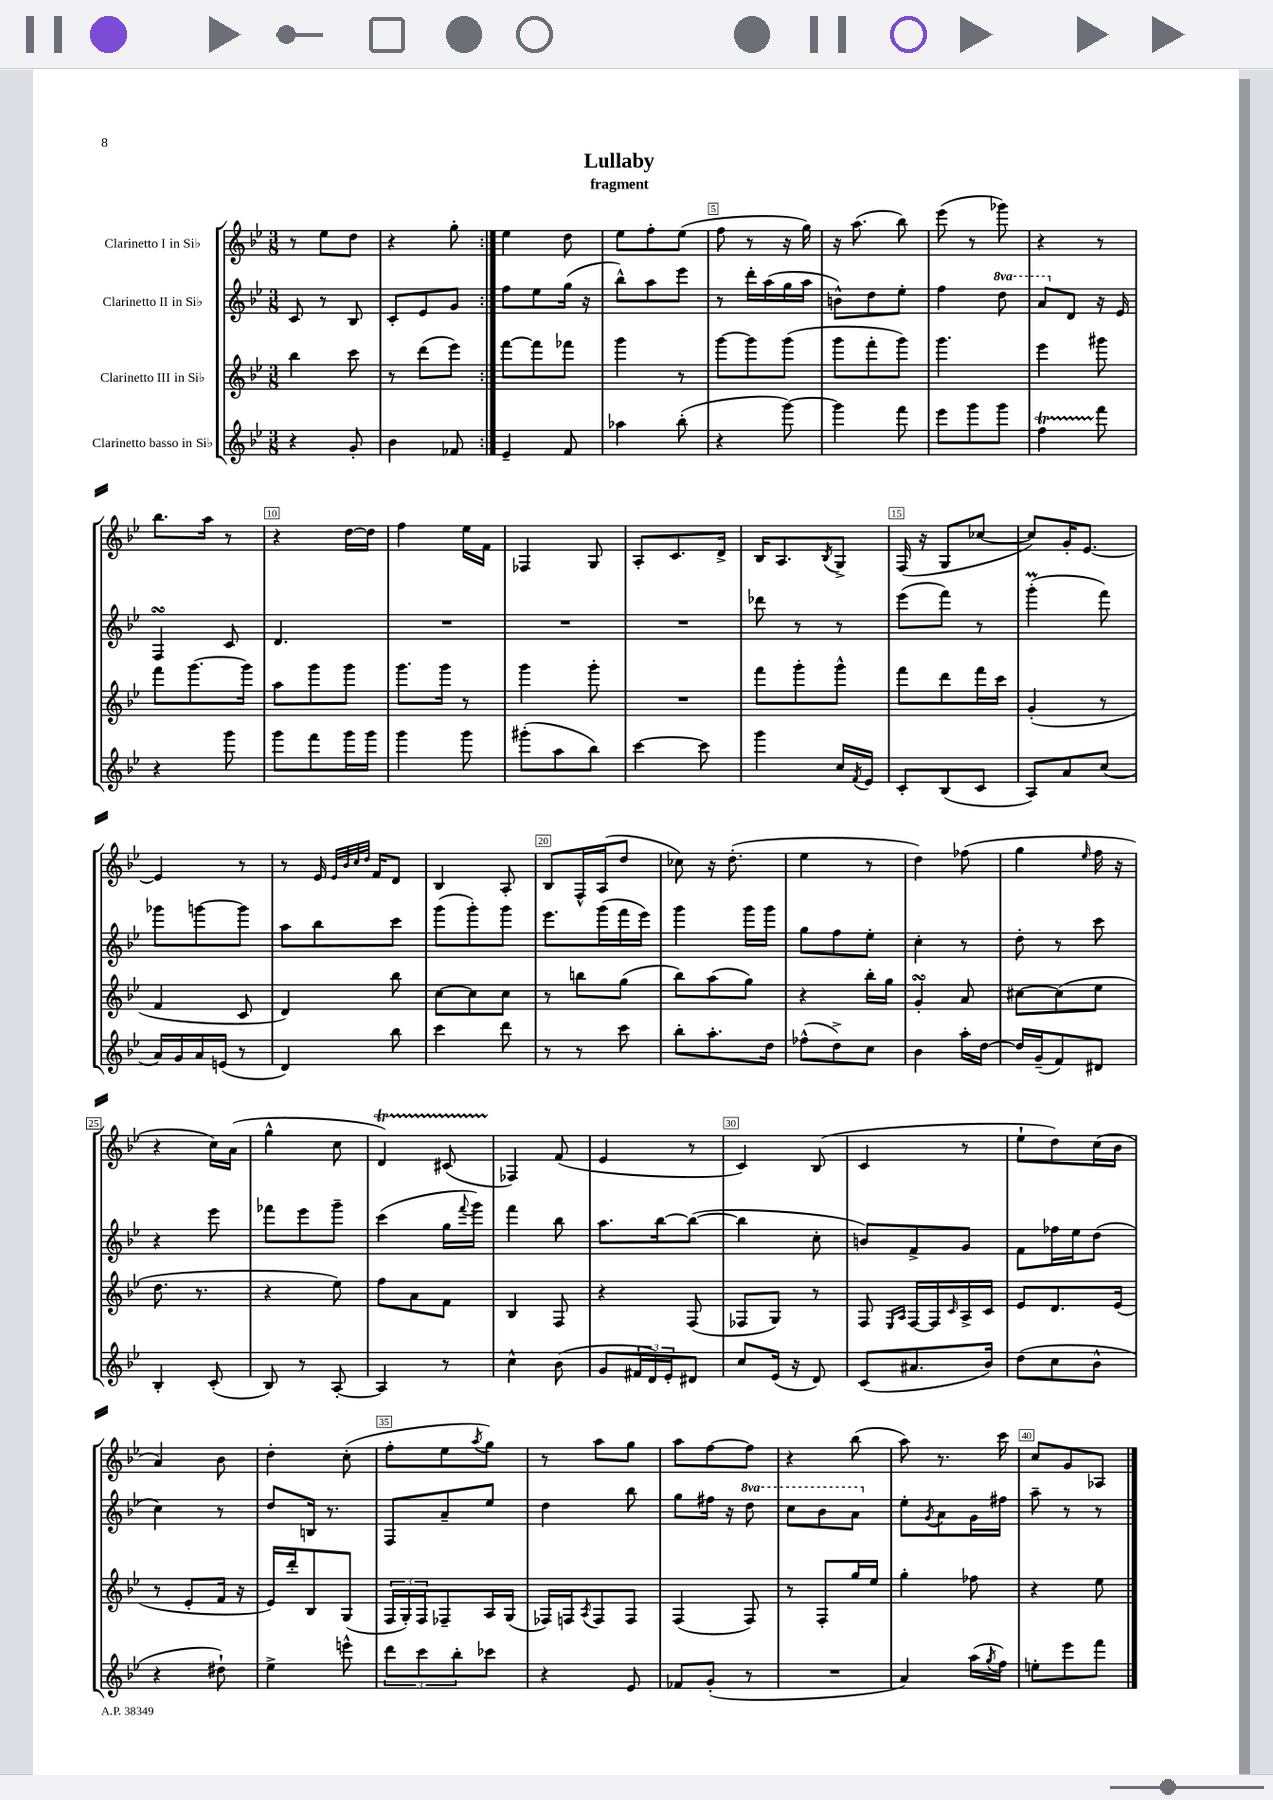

**kern	**kern	**kern	**kern
*staff4	*staff3	*staff2	*staff1
*clefG2	*clefG2	*clefG2	*clefG2
*k[b-e-]	*k[b-e-]	*k[b-e-]	*k[b-e-]
*M3/8	*M3/8	*M3/8	*M3/8
4r	4bb-\	8c/	8r
.	.	8r	8ee-\L
8g'/	8ccc\	8B-/	8dd\J
=	=	=	=
4b-\	8r	8c'/L	4r
.	(8ddd\L	8e-/	.
8f-/	8eee-\J)	8g/J	8gg'\
=:|!	=:|!	=:|!	=:|!
4e-~/	[8fff\L	8ff\L	4ee-\
.	8fff\]	8ee-\	.
8f/	8fff-\J	(16gg\Jk	8dd\
.	.	16r	.
=	=	=	=
4aa-\	4ggg\	8bb-^^\L)	8ee-\L
.	.	8aa\	8ff'\
(8bb-'\	8r	8eee-\J	(8ee-\J
=	=	=	=
4r	[8ggg\L	8r	8ff\
.	8ggg\]	16ddd'\LL	8r
.	.	(16aa\	.
[8ggg\)	(8ggg\J	16gg\	16r
.	.	16aa\JJ	16gg\)
=	=	=	=
4ggg\]	8ggg\L	8b^^\L)	16r
.	.	.	(8.aa\
.	8fff'\	8dd\	.
8fff\	8ggg\J)	8ee-'\J	8bb-\)
=	=	=	=
8eee-\L	4.ggg\	4ff\	(8eee-\
8ggg\	.	.	8r
8ggg\J	.	8ddd\	8ggg-\)
=	=	=	=
4ff\	4eee-\	8aa/L	4r
.	.	8d/J	.
8fff\	8ggg#\	16r	8r
.	.	16e-/	.
=	=	=	=
4r	8fff\L	4F/	8.bb-\L
.	[8.ggg\	.	.
.	.	.	16aa\Jk
8ggg\	.	8c/	8r
.	16ggg\]Jk	.	.
=	=	=	=
8ggg\L	8aa\L	4.d/	4r
8fff\	8ggg\	.	.
16ggg\L	8ggg\J	.	[16dd\LL
16ggg\JJ	.	.	16dd\]JJ
=	=	=	=
4ggg\	8.ggg\L	4.r	4ff\
.	16ggg\Jk	.	.
8ggg\	8r	.	16ee-\LL
.	.	.	16f\JJ
=	=	=	=
(8ggg#'\L	4ggg\	4.r	4F-/
8aa\	.	.	.
8bb-\J)	8ggg'\	.	8G/
=	=	=	=
[4ccc\	4.r	4.r	8A'/L
.	.	.	8.c/
8ccc\]	.	.	.
.	.	.	16d^/Jk
=	=	=	=
4ggg\	8fff\L	8ddd-\	16B-/LK
.	.	.	8.A/
.	8ggg'\	8r	.
.	.	.	8qB-/
16cc/LL	8ggg^^\J	8r	8G^/J
8qf/	.	.	.
16e-/JJ	.	.	.
=	=	=	=
8c'/L	8fff\L	(8eee-\L	(16F/
.	.	.	16r
(8B-/	8ddd\	8fff\J)	8G/L
8c/J	16fff\L	8r	[8cc-/J
.	16ccc\JJ	.	.
=	=	=	=
8A/L)	(4g'/	(4ggg'\	8cc-/]L)
8a/	.	.	16g'/K
.	.	.	[8.e-/J
(8cc/J	8r	8fff\)	.
=	=	=	=
16a/LL)	4f/	8ggg-\L	4e-/]
16g/	.	.	.
16a/	.	[8ggg\	.
(16e/JJ	.	.	.
8r	8c/	8ggg\]J	8r
=	=	=	=
4d/)	4d/)	8aa\L	8r
.	.	8bb-\	16e-/
.	.	.	32qqe-/LLL
.	.	.	32qqb-/
.	.	.	32qqcc/
.	.	.	32qqdd/JJJ
.	.	.	16f/LK
8bb-\	8bb-\	8ccc\J	8d/J
=	=	=	=
4ccc\	[8cc\L	(8ggg\L	4B-/
.	8cc\]	8ggg'\)	.
8ddd\	8cc\J	8ggg\J	8A'/
=	=	=	=
8r	8r	8.eee-\L	8B-/L
8r	8bb\L	.	16F^^/L
.	.	(16ggg\L	(16A/J
8ccc\	(8gg\J	16fff\	8dd/J
.	.	16eee-\JJ)	.
=	=	=	=
8bb-'\L	8bb-\L)	4ggg\	8cc-\)
8.aa'\	(8aa\	.	16r
.	.	.	(8.dd'\
.	8gg\J)	16ggg\LL	.
16dd\Jk	.	16ggg\JJ	.
=	=	=	=
(8ff-^^\L	4r	8gg\L	4ee-\
8dd^\)	.	8ff\	.
8cc\J	16bb-'\LL	8ee-'\J	8r
.	16gg\JJ	.	.
=	=	=	=
4b-\	4g'/	4cc'\	4dd\)
16aa'\LL	8a/	8r	(8ff-\
[16dd\JJ	.	.	.
=	=	=	=
16dd/]LL	[8cc#\L	8dd'\	4gg\
(16g~/J	.	.	.
8f/)	(8cc#\]	8r	.
.	.	.	16qqee-/
8d#/J	8ee-\J	8ccc\	16ff\
.	.	.	16r
=	=	=	=
4B-'/	8.dd\	4r	4r
.	8.r	.	.
(8c'/	.	8eee-\	16cc\LL)
.	.	.	(16a\JJ
=	=	=	=
8B-/)	4r	8fff-\L	4gg^^\
8r	.	8eee-\	.
[8A'/	8ee-\)	8ggg~\J	8cc\
=	=	=	=
4A/]	8ff\L	(4ccc\	4d/)
.	8a\	.	.
8r	8f\J	16gg\LL	(8c#/
.	.	8qqfff/	.
.	.	16ggg\JJ)	.
=	=	=	=
4cc^^\	4B-/	4fff\	4F-/)
(8b-\	8F/	8bb-\	(8f/
=	=	=	=
8g/L	4r	8.aa\L	4e-/
24f#/L	.	.	.
24d/)	.	.	.
.	.	[16bb-\k	.
24e-'/J	.	.	.
8d#/J	(8F/	(8bb-\_J	8r
=	=	=	=
8cc/L	8F-/L	4bb-\]	4c/)
(16e-/Jk	8G/J)	.	.
16r	.	.	.
8d/)	8r	8cc'\	(8B-/
=	=	=	=
(8c/L	8F/	8b/L)	4c/
.	16qqE-/LL	.	.
.	16qqA/JJ	.	.
8.a#/	[16F/LL	8f^/	.
.	16F/]	.	.
.	16qqc/	.	.
.	16A^/	8g/J	8r
16b-/Jk)	16c/JJ	.	.
=	=	=	=
(8dd\L	8e-/L	8f\L	8ee-`\L
8cc\	8.d/	16ff-\L	8dd\)
.	.	16ee-\J	.
8b-^^\J	.	(8dd\J	(16cc\L
.	(16e-/Jk	.	16b-\JJ
=	=	=	=
4r	8r	4cc\)	4a/)
.	8e-'/L	.	.
8dd#`\)	16f/Jk	8r	8b-\
.	16r	.	.
=	=	=	=
4ee-^\	16e-/LL)	8dd/L	4dd'\
.	16ddd'/J	.	.
.	8B-/	16B/Jk	.
.	.	8.r	.
8eee^^\	(8G/J	.	(8cc'\
=	=	=	=
12ddd\L	24F/LL	8F/L	8ff'\L
.	24G'/)	.	.
12ccc\	24F/J	.	.
.	8F-~/	8a~/	8ee-\
12bb-'\	.	.	.
.	.	.	8qaa/
8ccc-\J	16A/L	8ee-/J	8gg\J)
.	(16G/JJ	.	.
=	=	=	=
4r	16F-/LL)	4dd\	8r
.	16F/J	.	.
.	8qA/	.	.
.	8F/	.	8aa\L
8e-/	8F/J	8bb-\	8gg\J
=	=	=	=
8f-/L	(4F/	8gg\L	8aa\L
(8g'/J	.	16ff#\Jk	[8ff\
.	.	16r	.
8r	8F/)	8ddd\	8ff\]J
=	=	=	=
4.r	8r	8ccc\L	4r
.	8F'/L	8bb-\	.
.	16gg/L	8aa\J	(8bb-\
.	16ee-/JJ	.	.
=	=	=	=
4a/)	4gg'\	8ee-'\L	8aa\)
.	.	8qg/	.
.	.	8a\	8.r
(16aa\LL	8ff-\	16g\L	.
8qgg/	.	.	.
16ff\JJ)	.	16ff#\JJ	16ccc\
=	=	=	=
8ee'\L	4r	8aa~\	8cc/L
8eee-\	.	8r	8g/
8fff\J	8ee-\	8r	8A-/J
==	==	==	==
*-	*-	*-	*-
